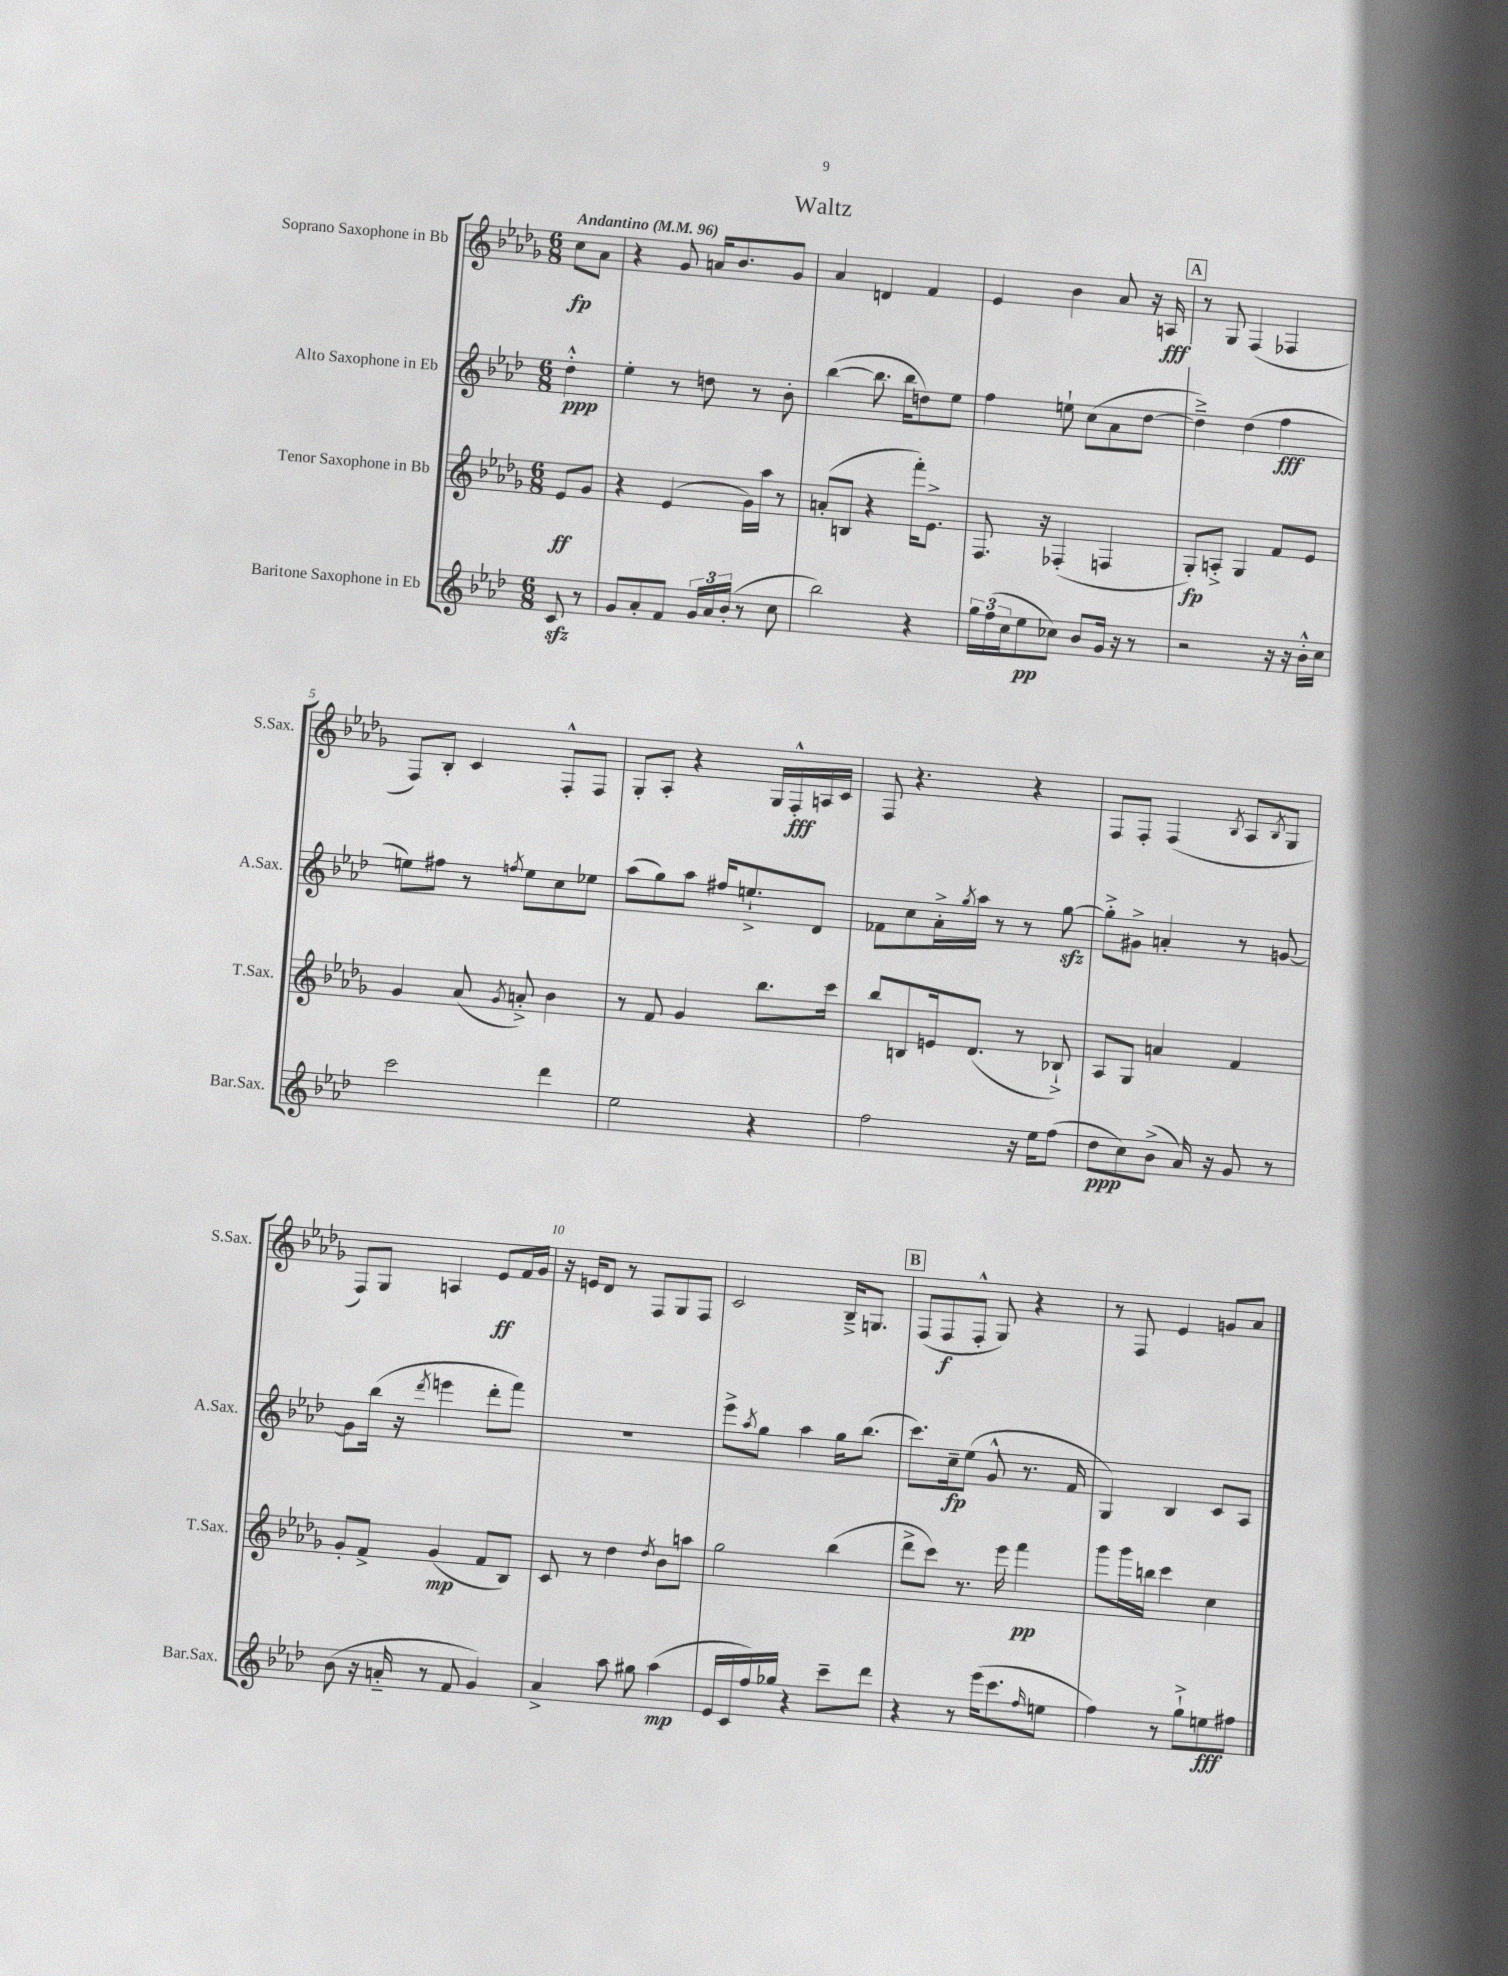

**kern	**dynam	**kern	**dynam	**kern	**dynam	**kern	**dynam
*part4	*part4	*part3	*part3	*part2	*part2	*part1	*part1
*staff4	*staff4	*staff3	*staff3	*staff2	*staff2	*staff1	*staff1
*I"Baritone Saxophone in Eb	*	*I"Tenor Saxophone in Bb	*	*I"Alto Saxophone in Eb	*	*I"Soprano Saxophone in Bb	*
*I'Bar.Sax.	*	*I'T.Sax.	*	*I'A.Sax.	*	*I'S.Sax.	*
*clefG2	*	*clefG2	*	*clefG2	*	*clefG2	*
*k[b-e-a-d-]	*	*k[b-e-a-d-g-]	*	*k[b-e-a-d-]	*	*k[b-e-a-d-g-]	*
*M6/8	*	*M6/8	*	*M6/8	*	*M6/8	*
*MM96	*	*MM96	*	*MM96	*	*MM96	*
=	=	=	=	=	=	=	=
!	!	!	!	!	!	!LO:TX:a:B:t=Andantino	!
8czz/	.	8e-/L	ff	4dd-'^^\	ppp	8cc\L	fp
8r	.	8g-/J	.	.	.	8a-\J	.
=1	=1	=1	=1	=1	=1	=1	=1
8g/L	.	4r	.	4ee-'\	.	4r	.
8a-'/	.	.	.	.	.	.	.
8f/J	.	(4e-/	.	8r	.	8g-/	.
24g/LL	.	.	.	8ddn\	.	16an/KL	.
24a-/	.	.	.	.	.	.	.
.	.	.	.	.	.	8.b-/	.
(24b-'/JJ	.	.	.	.	.	.	.
8r	.	16g-\LL)	.	8r	.	.	.
.	.	16aa-\JJ	.	.	.	.	.
8cc\	.	8r	.	8b-'\	.	8g-/J	.
=2	=2	=2	=2	=2	=2	=2	=2
2bb-\)	.	(8an'/L	.	([4bb-\	.	4a-/	.
.	.	8Bn/J	.	.	.	.	.
.	.	4r	.	8.bb-\]	.	4dn/	.
.	.	.	.	16bb-\KL	.	.	.
4r	.	16fff'\KL)	.	8ddn\)	.	4f/	.
.	.	8.e-^\J	.	.	.	.	.
.	.	.	.	8ee-\J	.	.	.
=3	=3	=3	=3	=3	=3	=3	=3
24gg\LL	.	8.F/	.	4ff\	.	4e-/	.
(24ff\	.	.	.	.	.	.	.
24cc\J	.	.	.	.	.	.	.
8ee-\	pp	.	.	.	.	.	.
.	.	16r	.	.	.	.	.
8cc-X\J)	.	(4F-X'/	.	8een`\	.	4b-\	.
8b-/L	.	.	.	(8cc\L	.	.	.
16g/Jk	.	4Fn/	.	8a-\	.	8a-/	.
16r	.	.	.	.	.	.	.
8r	.	.	.	[8dd-\J	.	16r	.
.	.	.	.	.	.	16An/	fff
!!LO:REH:place=s1:t=A
=4	=4	=4	=4	=4	=4	=4	=4
2r	.	8G-'/L)	fp	4dd-~^\])	.	8r	.
.	.	8An'^/J	.	.	.	8G-/	.
.	.	4G-/	.	(4dd-\	.	(4F/	.
16r	.	8f/L	.	4ff\	fff	4F-X/	.
16r	.	.	.	.	.	.	.
16b-'^^\LL	.	8e-/J	.	.	.	.	.
16cc\JJ	.	.	.	.	.	.	.
!!LO:LB:g=z
=5	=5	=5	=5	=5	=5	=5	=5
2ccc\	.	4g-/	.	8een\L)	.	8F/L)	.
.	.	.	.	8ff#X\J	.	8B-'/J	.
.	.	(8a-/	.	8r	.	4c/	.
.	.	8qg-/	.	8qffn/	.	.	.
.	.	8an'^/)	.	8ee\L	.	.	.
4ddd-\	.	4b-\	.	8cc\	.	8F'^^/L	.
.	.	.	.	8ee-X\J	.	8F/J	.
=6	=6	=6	=6	=6	=6	=6	=6
2ee-\	.	8r	.	(8aa-\L	.	8G-'/L	.
.	.	8f/	.	8gg\)	.	8A-'/J	.
.	.	4g-/	.	8aa-\J	.	4r	.
.	.	.	.	16ff#X/KL	.	.	.
.	.	.	.	8.een`^/	.	.	.
4r	.	8.bb-\L	.	.	.	16G-/LL	.
.	.	.	.	.	.	16F'^^/	fff
.	.	.	.	8d-/J	.	16An/	.
.	.	16ccc\Jk	.	.	.	16c/JJ	.
=7	=7	=7	=7	=7	=7	=7	=7
2ff\	.	8bb-/L	.	8f-X\L	.	8F/	.
.	.	8Bn/	.	8cc\	.	4.r	.
.	.	16en/k	.	16a-'^\L	.	.	.
.	.	.	.	8qgg/	.	.	.
.	.	(8.d-/J	.	16aa-\JJ	.	.	.
.	.	.	.	8r	.	.	.
16r	.	8r	.	8r	.	4r	.
16ee-\KL	.	.	.	.	.	.	.
(8ff\J	.	8B-X`^/)	.	[8ggzz\	.	.	.
=8	=8	=8	=8	=8	=8	=8	=8
8dd-\L	ppp	8A-/L	.	8gg'^\L]	.	8F/L	.
8cc\)	.	8G-/J	.	8g#X^\J	.	8F'/J	.
(8b-^\J	.	4an/	.	4an'/	.	(4F/	.
16a-/)	.	.	.	.	.	.	.
16r	.	.	.	.	.	.	.
.	.	.	.	.	.	8qB-/	.
8g/	.	4f/	.	8r	.	8A-/L	.
.	.	.	.	.	.	8qB-/	.
8r	.	.	.	[8gn/	.	8G-/J	.
!!LO:LB:g=z
=9	=9	=9	=9	=9	=9	=9	=9
(8b-\	.	8g-'/L	.	8g\L]	.	8F/L)	.
16r	.	8f^/J	.	(16bb-\Jk	.	8G-/J	.
16an/	.	.	.	16r	.	.	.
.	.	.	.	8qddd-/	.	.	.
8r	.	(4g-/	mp	4eeen\	.	4An/	.
8f/	.	.	.	.	.	.	.
4g/)	.	8f/L	.	8ddd-'\L	.	8e-/L	ff
.	.	8B-/J)	.	8fff\J)	.	16f/L	.
.	.	.	.	.	.	16g-/JJ	.
=10	=10	=10	=10	=10	=10	=10	=10
4a-^/	.	8c/	.	2.r	.	16r	.
.	.	.	.	.	.	16en/KL	.
.	.	8r	.	.	.	8d-/J	.
8aa-\	.	4dd-\	.	.	.	8r	.
8gg#X\	.	.	.	.	.	8F/L	.
.	.	8qdd-/	.	.	.	.	.
(4aa-\	mp	8b-\L	.	.	.	8G-/	.
.	.	8aan\J	.	.	.	8F/J	.
=11	=11	=11	=11	=11	=11	=11	=11
16e-/LL	.	2gg-\	.	8eee-^\L	.	2c/	.
16c/	.	.	.	.	.	.	.
.	.	.	.	8qaa-/	.	.	.
16ff/)	.	.	.	8gg\J	.	.	.
16gg-X/JJ	.	.	.	.	.	.	.
4r	.	.	.	4aa-\	.	.	.
8ccc~\L	.	(4bb-\	.	16gg\KL	.	16B-~^/KL	.
.	.	.	.	(8.bb-\J	.	8.Gn/J	.
8ddd-\J	.	.	.	.	.	.	.
!!LO:REH:place=s1:t=B
=12	=12	=12	=12	=12	=12	=12	=12
4r	.	8ddd-^\L	.	8.ccc\L)	.	(8F/L	.
.	.	8ccc\J)	.	.	.	8F/	f
.	.	.	.	16cc~\k	fp	.	.
8r	.	8.r	.	(8ee-\J	.	8F'^^/J	.
(16eee-\KL	.	.	.	8g^^/	.	8G-/)	.
8.ccc\	.	16eee-\	.	.	.	.	.
.	.	4fff\	pp	8.r	.	4r	.
16qqff/	.	.	.	.	.	.	.
8een\J	.	.	.	.	.	.	.
.	.	.	.	16f/	.	.	.
=13	=13	=13	=13	=13	=13	=13	=13
4ff\)	.	8ggg-\L	.	4G/)	.	8r	.
.	.	16ggg-\L	.	.	.	8F/	.
.	.	16bbn\JJ	.	.	.	.	.
8r	.	4ccc\	.	4B-/	.	4e-/	.
8gg`^\L	.	.	.	.	.	.	.
8een\	fff	4cc\	.	8c/L	.	8gn/L	.
8ff#X\J	.	.	.	8A-/J	.	8a-/J	.
==	==	==	==	==	==	==	==
*-	*-	*-	*-	*-	*-	*-	*-
